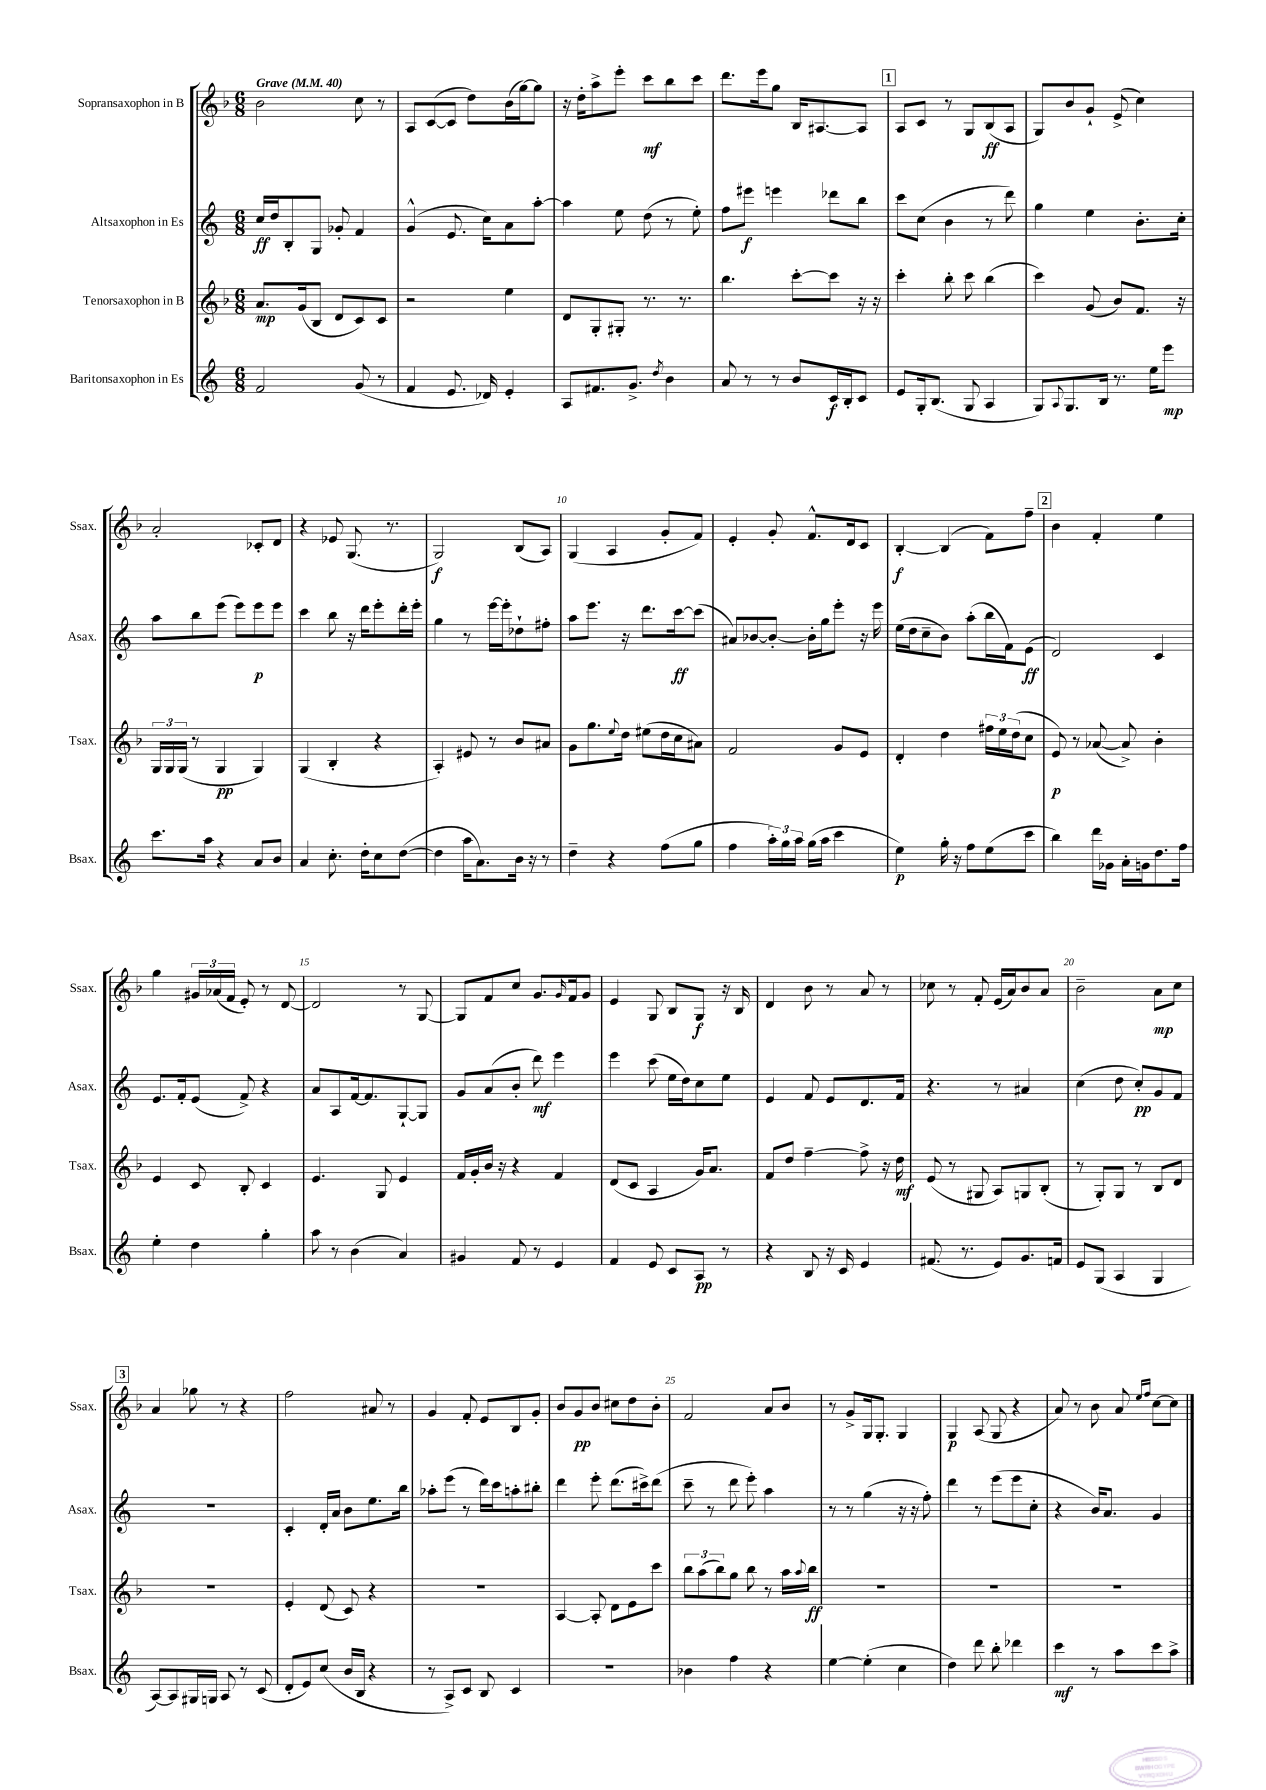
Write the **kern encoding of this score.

**kern	**dynam	**kern	**dynam	**kern	**dynam	**kern	**dynam
*part4	*part4	*part3	*part3	*part2	*part2	*part1	*part1
*staff4	*staff4	*staff3	*staff3	*staff2	*staff2	*staff1	*staff1
*I"Baritonsaxophon in Es	*	*I"Tenorsaxophon in B	*	*I"Altsaxophon in Es	*	*I"Sopransaxophon in B	*
*I'Bsax.	*	*I'Tsax.	*	*I'Asax.	*	*I'Ssax.	*
*clefG2	*	*clefG2	*	*clefG2	*	*clefG2	*
*k[]	*	*k[b-]	*	*k[]	*	*k[b-]	*
*M6/8	*	*M6/8	*	*M6/8	*	*M6/8	*
*MM40	*	*MM40	*	*MM40	*	*MM40	*
=1	=1	=1	=1	=1	=1	=1	=1
!	!	!	!	!	!	!LO:TX:a:B:t=Grave	!
2f/	.	8.a/L	mp	16cc/LL	ff	2b-\	.
.	.	.	.	16dd/J	.	.	.
.	.	.	.	8B'/	.	.	.
.	.	(16g/k	.	.	.	.	.
.	.	8B-/J	.	8G/J	.	.	.
.	.	8d/L	.	8g-X'/	.	.	.
(8g/	.	8c/)	.	4f/	.	8cc\	.
8r	.	8c/J	.	.	.	8r	.
=2	=2	=2	=2	=2	=2	=2	=2
4f/	.	2r	.	(4g^^/	.	8A/L	.
.	.	.	.	.	.	([8c/	.
8.e/	.	.	.	8.e/	.	8c/J]	.
.	.	.	.	.	.	8dd\L)	.
16d-X/)	.	.	.	16cc\KL)	.	.	.
4e'/	.	4ee\	.	8a\	.	(16b-\L	.
.	.	.	.	.	.	[16gg\J)	.
.	.	.	.	[8aa'\J	.	8gg\J]	.
=3	=3	=3	=3	=3	=3	=3	=3
8A/L	.	8d/L	.	4aa\]	.	16r	.
.	.	.	.	.	.	16dd'\KL	.
8.f#X/	.	8G'/	.	.	.	8aa^\	.
.	.	8G#X'/J	.	8ee\	.	8eee'\J	.
8.g^/J	.	.	.	.	.	.	.
.	.	8.r	.	(8dd\	.	8ccc\L	mf
8qdd/	.	.	.	.	.	.	.
4b\	.	.	.	8r	.	8bb-\	.
.	.	8.r	.	.	.	.	.
.	.	.	.	8ee'\)	.	8ccc\J	.
=4	=4	=4	=4	=4	=4	=4	=4
8a/	.	4.bb-\	.	8ff\L	.	8.ddd\L	.
8r	.	.	.	8eee#X\J	f	.	.
.	.	.	.	.	.	16eee\k	.
8r	.	.	.	4eeen\	.	8gg\J	.
8b/L	.	[8ccc'\L	.	.	.	16B-/KL	.
.	.	.	.	.	.	[8.A#X/	.
16c/L	f	8ccc\J]	.	8ddd-X\L	.	.	.
16B'/J	.	.	.	.	.	.	.
8c/J	.	16r	.	8bb\J	.	8A#/J]	.
.	.	16r	.	.	.	.	.
!!LO:REH:place=s1:t=1
=5	=5	=5	=5	=5	=5	=5	=5
8e/L	.	4ccc'\	.	8ccc\L	.	8A/L	.
16G'/k	.	.	.	(8cc\J	.	8c/J	.
(8.B/J	.	.	.	.	.	.	.
.	.	8bb-'\	.	4b\	.	8r	.
8G/	.	8ccc\	.	.	.	8G/L	.
4A/	.	(4bb-\	.	8r	.	(8B-/	ff
.	.	.	.	8ddd\)	.	8A/J	.
=6	=6	=6	=6	=6	=6	=6	=6
8G/L)	.	4ccc\)	.	4gg\	.	8G/L)	.
8qqA/	.	.	.	.	.	.	.
8.G/	.	.	.	.	.	8b-/	.
.	.	(8g/	.	4ee\	.	8g`/J	.
16B/Jk	.	.	.	.	.	.	.
8.r	.	8b-/L)	.	.	.	(8e^/	.
.	.	8.f/J	.	8.b'\L	.	4cc\)	.
16ee\KL	.	.	.	.	.	.	.
8eee\J	mp	.	.	.	.	.	.
.	.	16r	.	16cc'\Jk	.	.	.
!!LO:LB:g=z
=7	=7	=7	=7	=7	=7	=7	=7
8.ccc\L	.	24G/LL	.	8aa\L	.	2a'/	.
.	.	24G/	.	.	.	.	.
.	.	(24G/JJ	.	.	.	.	.
.	.	8r	.	8bb\	.	.	.
16aa\Jk	.	.	.	.	.	.	.
4r	.	4G/	pp	(8eee\J	.	.	.
.	.	.	.	8eee\L)	.	.	.
8a/L	.	4G/)	.	8eee\	p	8c-X'/L	.
8b/J	.	.	.	8eee\J	.	8d/J	.
=8	=8	=8	=8	=8	=8	=8	=8
4a/	.	(4G/	.	4ccc\	.	4r	.
8.cc'\	.	4B-'/	.	8bb\	.	8e-X/	.
.	.	.	.	16r	.	(8.G/	.
16dd'\KL	.	.	.	16ddd\KL	.	.	.
8cc\	.	4r	.	8eee'\	.	.	.
.	.	.	.	.	.	8.r	.
([8dd\J	.	.	.	16ddd'\L	.	.	.
.	.	.	.	16eee'\JJ	.	.	.
=9	=9	=9	=9	=9	=9	=9	=9
4dd\]	.	4A'/)	.	4gg\	.	2G/)	f
16aa\KL	.	8e#X/	.	8r	.	.	.
8.a\)	.	.	.	.	.	.	.
.	.	8r	.	[16eee\LL	.	.	.
.	.	.	.	16eee'\J]	.	.	.
16b\Jk	.	8b-/L	.	8dd-X`\	.	(8B-/L	.
16r	.	.	.	.	.	.	.
8r	.	8a#X/J	.	8ff#X'\J	.	8A/J)	.
=10	=10	=10	=10	=10	=10	=10	=10
4dd~\	.	8g\L	.	8aa\L	.	(4G/	.
.	.	8.gg\	.	8.eee\J	.	.	.
4r	.	.	.	.	.	4A/	.
.	.	8qqee/	.	.	.	.	.
.	.	16dd\Jk	.	16r	.	.	.
.	.	(8ee#X\L	.	8.ddd\L	.	.	.
(8ff\L	.	16dd\L	.	.	.	8g'/L	.
.	.	16cc\J	.	[16ccc\k	ff	.	.
8gg\J	.	8a#X\J)	.	(8ccc\J]	.	8f/J)	.
=11	=11	=11	=11	=11	=11	=11	=11
4ff\	.	2f/	.	8a#X/L)	.	4e'/	.
.	.	.	.	[8b-X/	.	.	.
24aa'\LL)	.	.	.	8b-'/J_	.	8g'/	.
24gg\	.	.	.	.	.	.	.
24aa\JJ	.	.	.	.	.	.	.
(16gg\LL	.	.	.	16b-'\LL]	.	8.f^^/L	.
16aa\JJ	.	.	.	16gg\J	.	.	.
4ccc\	.	8g/L	.	8eee'\J	.	.	.
.	.	.	.	.	.	16d/k	.
.	.	8e/J	.	16r	.	8c/J	.
.	.	.	.	16eee\	.	.	.
=12	=12	=12	=12	=12	=12	=12	=12
4ee\)	p	4d'/	.	(16ee\LL	.	[4B-'/	f
.	.	.	.	16dd\J	.	.	.
.	.	.	.	8cc~\	.	.	.
16gg'\	.	4dd\	.	8b\J)	.	(4B-/]	.
16r	.	.	.	.	.	.	.
8ff\L	.	.	.	(8aa'\L	.	.	.
(8ee\	.	24ff#X\LL	.	16bb\L	.	8f\L)	.
.	.	24ee\	.	.	.	.	.
.	.	.	.	16f\J)	.	.	.
.	.	(24dd\J	.	.	.	.	.
8ccc\J	.	8cc\J	.	(8e\J	ff	8ff~\J	.
!!LO:REH:place=s1:t=2
=13	=13	=13	=13	=13	=13	=13	=13
4bb\)	.	8e/)	p	2d/)	.	4b-\	.
.	.	8r	.	.	.	.	.
16ddd\LL	.	([8a-X/	.	.	.	4f'/	.
16g-X\JJ	.	.	.	.	.	.	.
16a'\LL	.	8a-^/])	.	.	.	.	.
16gn\J	.	.	.	.	.	.	.
8.dd\	.	4b-'\	.	4c/	.	4ee\	.
16ff\Jk	.	.	.	.	.	.	.
!!LO:LB:g=z
=14	=14	=14	=14	=14	=14	=14	=14
4ee'\	.	4e/	.	8.e/L	.	4gg\	.
.	.	.	.	16f'/k	.	.	.
4dd\	.	8c/	.	(8e/J	.	24g#X/LL	.
.	.	.	.	.	.	(24a-X/	.
.	.	.	.	.	.	24f/JJ	.
.	.	8B-'/	.	8f^/)	.	8e'/)	.
4gg'\	.	4c/	.	4r	.	8r	.
.	.	.	.	.	.	[8d/	.
=15	=15	=15	=15	=15	=15	=15	=15
8aa\	.	4.e/	.	8a/L	.	2d/]	.
8r	.	.	.	8A/	.	.	.
(4b\	.	.	.	[16f/k	.	.	.
.	.	.	.	8.f/]	.	.	.
.	.	8G/	.	.	.	.	.
4a/)	.	4e/	.	[8G`/	.	8r	.
.	.	.	.	8G/J]	.	[8G/	.
=16	=16	=16	=16	=16	=16	=16	=16
4g#X/	.	16f/LL	.	8g/L	.	8G/L]	.
.	.	16g'/	.	.	.	.	.
.	.	16b-/JJ	.	(8a/	.	8f/	.
.	.	16r	.	.	.	.	.
8f/	.	4r	.	8b'/J	.	8cc/J	.
8r	.	.	.	8ddd\)	mf	8.g/L	.
4e/	.	4f/	.	4eee\	.	.	.
.	.	.	.	.	.	16qqg/	.
.	.	.	.	.	.	16f/k	.
.	.	.	.	.	.	8g/J	.
=17	=17	=17	=17	=17	=17	=17	=17
4f/	.	(8d/L	.	4eee\	.	4e/	.
.	.	8c/J	.	.	.	.	.
8e/	.	4A/	.	(8ccc\	.	8G/	.
8c/L	.	.	.	16ee\LL	.	8B-/L	.
.	.	.	.	16dd\J)	.	.	.
8A/J	pp	16g/KL)	.	8cc\	.	8G/J	f
.	.	8.a/J	.	.	.	.	.
8r	.	.	.	8ee\J	.	16r	.
.	.	.	.	.	.	16B-/	.
=18	=18	=18	=18	=18	=18	=18	=18
4r	.	8f/L	.	4e/	.	4d/	.
.	.	8dd/J	.	.	.	.	.
8B/	.	[4ff~\	.	8f/	.	8b-\	.
16r	.	.	.	8e/L	.	8r	.
16c/	.	.	.	.	.	.	.
4e/	.	8ff^\]	.	8.d/	.	8a/	.
.	.	16r	.	.	.	8r	.
.	.	16dd\	mf	16f/Jk	.	.	.
=19	=19	=19	=19	=19	=19	=19	=19
(8.f#X/	.	(8e/	.	4.r	.	8cc-X\	.
.	.	8r	.	.	.	8r	.
8.r	.	.	.	.	.	.	.
.	.	8G#X/	.	.	.	8f'/	.
8e/L)	.	8A/L)	.	8r	.	(16e/LL	.
.	.	.	.	.	.	16a/J)	.
8.g/	.	8Gn/	.	4a#X/	.	8b-/	.
.	.	(8B-'/J	.	.	.	8a/J	.
16fn/Jk	.	.	.	.	.	.	.
=20	=20	=20	=20	=20	=20	=20	=20
8e/L	.	8r	.	(4cc\	.	2b-~\	.
(8G/J	.	8G'/L)	.	.	.	.	.
4A/	.	8G/J	.	8dd\	.	.	.
.	.	8r	.	8cc'/L)	pp	.	.
4G/	.	8B-/L	.	8g/	.	8a\L	mp
.	.	8d/J	.	8f/J	.	8cc\J	.
!!LO:LB:g=z
!!LO:REH:place=s1:t=3
=21	=21	=21	=21	=21	=21	=21	=21
[8A/L)	.	2.r	.	2.r	.	4a/	.
8A/]	.	.	.	.	.	.	.
16G#X/L	.	.	.	.	.	8gg-X\	.
16Gn/JJ	.	.	.	.	.	.	.
8A/	.	.	.	.	.	8r	.
8r	.	.	.	.	.	4r	.
(8c/	.	.	.	.	.	.	.
=22	=22	=22	=22	=22	=22	=22	=22
8d'/L	.	4e'/	.	4c'/	.	2ff\	.
8e/)	.	.	.	.	.	.	.
(8cc/J	.	(8d/	.	16d'/LL	.	.	.
.	.	.	.	16a/JJ	.	.	.
16b/LL	.	8c/)	.	8b\L	.	.	.
16B/JJ	.	.	.	.	.	.	.
4r	.	4r	.	8.ee\	.	8a#X/	.
.	.	.	.	.	.	8r	.
.	.	.	.	16bb\Jk	.	.	.
=23	=23	=23	=23	=23	=23	=23	=23
8r	.	2.r	.	8aa-X'\L	.	4g/	.
8A^/L)	.	.	.	(8eee\J	.	.	.
8c/J	.	.	.	8r	.	8f'/	.
8B/	.	.	.	16ddd\LL)	.	8e/L	.
.	.	.	.	16ccc\J	.	.	.
4c/	.	.	.	8aan'\	.	8B-/	.
.	.	.	.	8bb#X'\J	.	8g'/J	.
=24	=24	=24	=24	=24	=24	=24	=24
2.r	.	[4A/	.	4ddd\	.	8b-/L	.
.	.	.	.	.	.	8g/	pp
.	.	8A'/]	.	8eee'\	.	8b-/J	.
.	.	8d\L	.	(8.ddd\L	.	8cc#X\L	.
.	.	8e\	.	.	.	8dd\	.
.	.	.	.	16ccc#X^\k)	.	.	.
.	.	8ccc\J	.	(8ddd\J	.	8b-'\J	.
=25	=25	=25	=25	=25	=25	=25	=25
4b-X\	.	12bb-\L	.	8ccc~\	.	2f/	.
.	.	(12aa\	.	.	.	.	.
.	.	.	.	8r	.	.	.
.	.	12bb-\)	.	.	.	.	.
4ff\	.	8gg\J	.	8ddd\	.	.	.
.	.	8bb-\	.	8eee'\)	.	.	.
4r	.	8r	.	4aa\	.	8a/L	.
.	.	16aa\LL	.	.	.	8b-/J	.
.	.	8qqaa/	.	.	.	.	.
.	.	16bb-\JJ	ff	.	.	.	.
=26	=26	=26	=26	=26	=26	=26	=26
[4ee\	.	2.r	.	8r	.	8r	.
.	.	.	.	8r	.	8g^/L	.
(4ee'\]	.	.	.	(4gg\	.	16G/k	.
.	.	.	.	.	.	8.G'/J	.
4cc\	.	.	.	16r	.	4G/	.
.	.	.	.	16r	.	.	.
.	.	.	.	8ff'\)	.	.	.
=27	=27	=27	=27	=27	=27	=27	=27
4dd\)	.	2.r	.	4ddd\	.	4G/	p
8ddd\	.	.	.	8r	.	(8A/	.
8bb'\	.	.	.	(8eee\L	.	8G/	.
4ddd-X\	.	.	.	8eee\	.	4r	.
.	.	.	.	8cc'\J	.	.	.
=28	=28	=28	=28	=28	=28	=28	=28
4ccc\	mf	2.r	.	4r	.	8a/)	.
.	.	.	.	.	.	8r	.
8r	.	.	.	16b/KL)	.	8b-\	.
.	.	.	.	8.a/J	.	.	.
8aa\L	.	.	.	.	.	8a/	.
.	.	.	.	.	.	16qqee/LL	.
.	.	.	.	.	.	16qqff/JJ	.
8ccc\	.	.	.	4g/	.	[8cc\L	.
8aa^\J	.	.	.	.	.	8cc\J]	.
==	==	==	==	==	==	==	==
*-	*-	*-	*-	*-	*-	*-	*-
